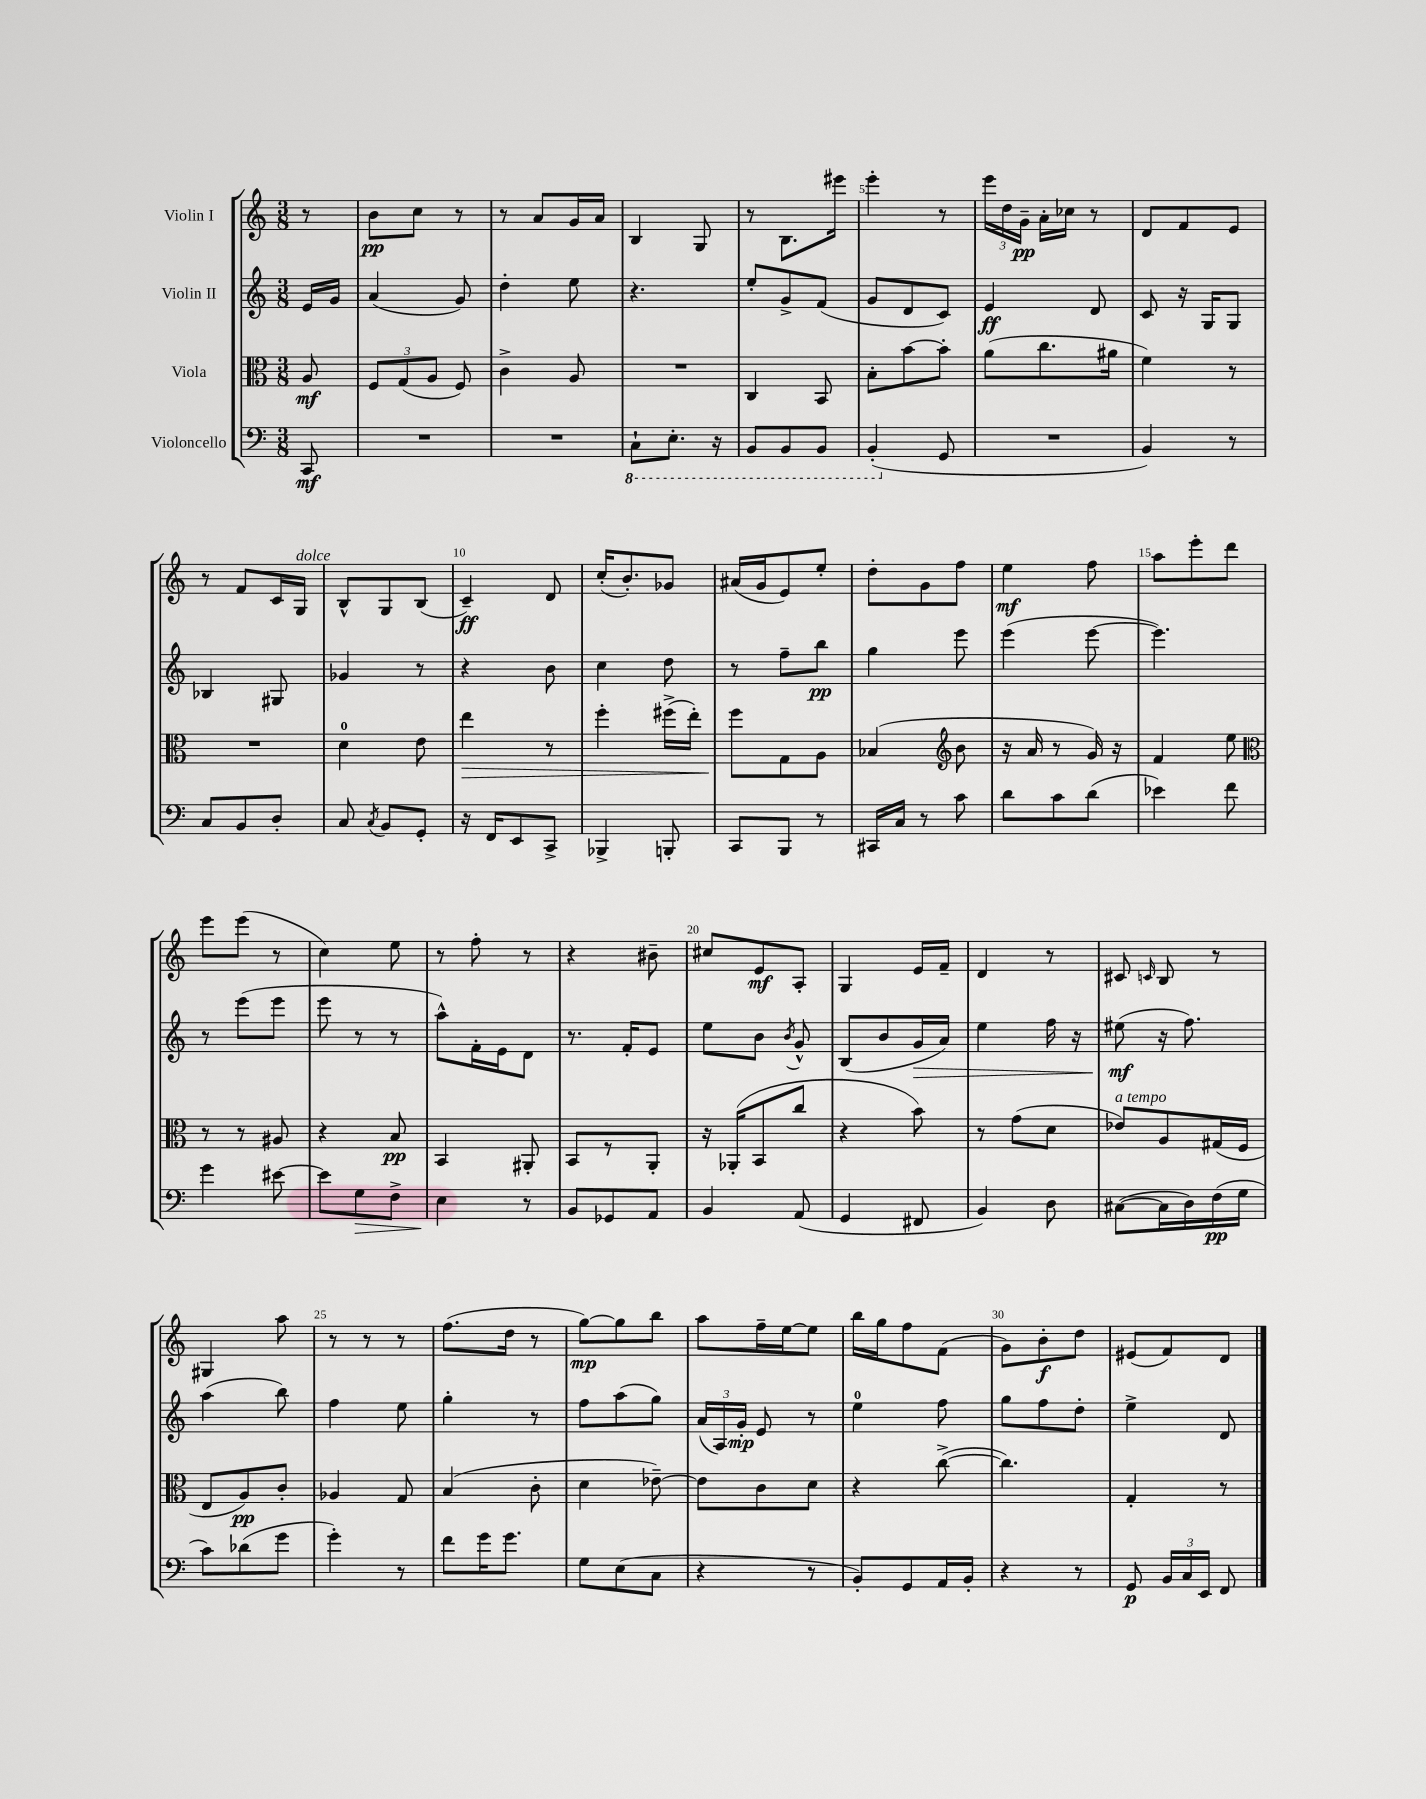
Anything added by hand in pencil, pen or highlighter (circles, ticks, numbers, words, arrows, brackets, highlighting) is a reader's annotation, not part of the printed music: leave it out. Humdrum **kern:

**kern	**dynam	**kern	**dynam	**kern	**dynam	**kern	**dynam
*part4	*part4	*part3	*part3	*part2	*part2	*part1	*part1
*staff4	*staff4	*staff3	*staff3	*staff2	*staff2	*staff1	*staff1
*I"Violoncello	*	*I"Viola	*	*I"Violin II	*	*I"Violin I	*
*clefF4	*	*clefC3	*	*clefG2	*	*clefG2	*
*k[]	*	*k[]	*	*k[]	*	*k[]	*
*M3/8	*	*M3/8	*	*M3/8	*	*M3/8	*
=	=	=	=	=	=	=	=
8CC/	mf	8A/	mf	16e/LL	.	8r	.
.	.	.	.	16g/JJ	.	.	.
=1	=1	=1	=1	=1	=1	=1	=1
4.r	.	12F/L	.	(4a/	.	8b\L	pp
.	.	(12G/	.	.	.	.	.
.	.	.	.	.	.	8cc\J	.
.	.	12A/J	.	.	.	.	.
.	.	8F/)	.	8g/)	.	8r	.
=2	=2	=2	=2	=2	=2	=2	=2
4.r	.	4c^\	.	4dd'\	.	8r	.
.	.	.	.	.	.	8a/L	.
.	.	8A/	.	8ee\	.	16g/L	.
.	.	.	.	.	.	16a/JJ	.
=3	=3	=3	=3	=3	=3	=3	=3
*8ba	*	*	*	*	*	*	*
8CC`\L	.	4.r	.	4.r	.	4B/	.
8.EE'\J	.	.	.	.	.	.	.
.	.	.	.	.	.	8G/	.
16r	.	.	.	.	.	.	.
=4	=4	=4	=4	=4	=4	=4	=4
8BBB/L	.	4C/	.	8ee'/L	.	8r	.
8BBB/	.	.	.	8g^/	.	8.B\L	.
8BBB/J	.	8BB/	.	(8f/J	.	.	.
.	.	.	.	.	.	16eee#X\Jk	.
=5	=5	=5	=5	=5	=5	=5	=5
(4BBB'/	.	8B'\L	.	8g/L	.	4eee'\	.
.	.	[8b\	.	8d/	.	.	.
*X8ba	*	*	*	*	*	*	*
8GG/	.	8b'\J]	.	8c/J)	.	8r	.
=6	=6	=6	=6	=6	=6	=6	=6
4.r	.	(8a\L	.	4e/	ff	24eee\LL	.
.	.	.	.	.	.	24dd\	.
.	.	.	.	.	.	24g~\JJ	pp
.	.	8.cc\	.	.	.	16a'\LL	.
.	.	.	.	.	.	16cc-X\JJ	.
.	.	.	.	8d/	.	8r	.
.	.	16a#X\Jk	.	.	.	.	.
=7	=7	=7	=7	=7	=7	=7	=7
4BB/)	.	4f\)	.	8c/	.	8d/L	.
.	.	.	.	16r	.	8f/	.
.	.	.	.	16G/KL	.	.	.
8r	.	8r	.	8G/J	.	8e/J	.
!!LO:LB:g=z
=8	=8	=8	=8	=8	=8	=8	=8
8C/L	.	4.r	.	4B-X/	.	8r	.
8BB/	.	.	.	.	.	8f/L	.
8D'/J	.	.	.	8G#X/	.	16c/L	.
!	!	!	!	!	!	!LO:TX:a:i:t=dolce	!
.	.	.	.	.	.	16G/JJ	.
=9	=9	=9	=9	=9	=9	=9	=9
8C/	.	4d\	.	4g-X/	.	8B^^/L	.
8qC/	.	.	.	.	.	.	.
8BB/L	.	.	.	.	.	8G/	.
8GG'/J	.	8e\	.	8r	.	(8B/J	.
=10	=10	=10	=10	=10	=10	=10	=10
!	!	!	!LO:HP:b	!	!	!	!
16r	.	4ee\	>	4r	.	4c~/)	ff
16FF/KL	.	.	.	.	.	.	.
8EE/	.	.	.	.	.	.	.
8CC^/J	.	8r	.	8b\	.	8d/	.
=11	=11	=11	=11	=11	=11	=11	=11
4BBB-X^/	.	4ff'\	.	4cc\	.	(16cc'/KL	.
.	.	.	.	.	.	8.b'/)	.
8BBBn'/	.	(16ff#X^\LL	.	8dd\	.	8g-X/J	.
.	.	16ee'\JJ)	.	.	.	.	.
=12	=12	=12	=12	=12	=12	=12	=12
8CC/L	.	8ff\L	.	8r	.	(16a#X/LL	.
.	.	.	.	.	.	16g/J	.
8BBB/J	.	8G\	]	8ff~\L	.	8e/)	.
8r	.	8A\J	.	8bb\J	pp	8ee'/J	.
=13	=13	=13	=13	=13	=13	=13	=13
16CC#X/LL	.	(4B-X/	.	4gg\	.	8dd'\L	.
16C/JJ	.	.	.	.	.	.	.
8r	.	.	.	.	.	8g\	.
*	*	*clefG2	*	*	*	*	*
8c\	.	8b\	.	8eee\	.	8ff\J	.
=14	=14	=14	=14	=14	=14	=14	=14
8d\L	.	16r	.	(4eee\	.	4ee\	mf
.	.	16a/	.	.	.	.	.
8c\	.	8r	.	.	.	.	.
(8d\J	.	16g/)	.	[8eee\	.	8ff\	.
.	.	16r	.	.	.	.	.
=15	=15	=15	=15	=15	=15	=15	=15
4e-X\)	.	4f/	.	4.eee\])	.	8aa\L	.
.	.	.	.	.	.	8eee'\	.
8f\	.	8ee\	.	.	.	8ddd\J	.
!!LO:LB:g=z
=16	=16	=16	=16	=16	=16	=16	=16
*	*	*clefC3	*	*	*	*	*
4g\	.	8r	.	8r	.	8eee\L	.
.	.	8r	.	(8eee\L	.	(8eee\J	.
[8e#X\	.	8A#X/	.	8eee\J	.	8r	.
=17	=17	=17	=17	=17	=17	=17	=17
8e#\L]	.	4r	.	8eee\	.	4cc\)	.
!	!LO:HP:b	!	!	!	!	!	!
8G\	>	.	.	8r	.	.	.
8F^\J	.	8B/	pp	8r	.	8ee\	.
=18	=18	=18	=18	=18	=18	=18	=18
4E\	.	4BB/	.	8aa^^\L)	.	8r	.
.	.	.	.	16f'\L	.	8ff'\	.
.	.	.	.	16e\J	.	.	.
8r	]	8AA#X'/	.	8d\J	.	8r	.
=19	=19	=19	=19	=19	=19	=19	=19
8BB/L	.	8BB/L	.	8.r	.	4r	.
8GG-X/	.	8r	.	.	.	.	.
.	.	.	.	16f'/KL	.	.	.
8AA/J	.	8AA'/J	.	8e/J	.	8b#X~\	.
=20	=20	=20	=20	=20	=20	=20	=20
4BB/	.	16r	.	8ee\L	.	8cc#X/L	.
.	.	(16AA-X'/KL	.	.	.	.	.
.	.	8BB/	.	8b\J	.	8e/	mf
.	.	.	.	8qb/	.	.	.
(8AA/	.	8cc/J	.	8g^^/	.	8A'/J	.
=21	=21	=21	=21	=21	=21	=21	=21
4GG/	.	4r	.	(8B/L	.	4G/	.
.	.	.	.	8b/	.	.	.
!	!	!	!	!	!LO:HP:b	!	!
8FF#X/	.	8b\)	.	16g/L	>	16e/LL	.
.	.	.	.	16a/JJ)	.	16f~/JJ	.
=22	=22	=22	=22	=22	=22	=22	=22
4BB/)	.	8r	.	4ee\	.	4d/	.
.	.	(8g\L	.	.	.	.	.
8D\	.	8d\J	.	16ff\	.	8r	.
.	.	.	.	16r	.	.	.
=23	=23	=23	=23	=23	=23	=23	=23
!	!	!LO:TX:a:i:t=a tempo	!	!	!	!	!
([8C#X\L	.	8e-X/L)	.	(8ee#X\	mf	8c#X/	.
.	.	.	.	.	.	16qqcn/	.
16C#\L]	.	8A/	.	16r	]	8B/	.
16D\)	.	.	.	8.ff\)	.	.	.
(16F\	pp	(16G#X/L	.	.	.	8r	.
16G\JJ	.	16F/JJ	.	.	.	.	.
!!LO:LB:g=z
=24	=24	=24	=24	=24	=24	=24	=24
8c\L)	.	8E/L	.	(4aa\	.	4G#X/	.
(8d-X\	.	8A/)	pp	.	.	.	.
8g\J	.	8c'/J	.	8bb\)	.	8aa\	.
=25	=25	=25	=25	=25	=25	=25	=25
4g'\)	.	4A-X/	.	4ff\	.	8r	.
.	.	.	.	.	.	8r	.
8r	.	8G/	.	8ee\	.	8r	.
=26	=26	=26	=26	=26	=26	=26	=26
8f\L	.	(4B/	.	4gg'\	.	(8.ff\L	.
16g\K	.	.	.	.	.	.	.
8.g\J	.	.	.	.	.	16dd\Jk	.
.	.	8c'\	.	8r	.	8r	.
=27	=27	=27	=27	=27	=27	=27	=27
8G\L	.	4d\	.	8ff\L	.	[8gg\L)	mp
(8E\	.	.	.	(8aa\	.	8gg\]	.
8C\J	.	[8e-X~\)	.	8gg\J)	.	8bb\J	.
=28	=28	=28	=28	=28	=28	=28	=28
4r	.	8e-\L]	.	(24a/LL	.	8aa\L	.
.	.	.	.	24A/)	.	.	.
.	.	.	.	24g'/JJ	mp	.	.
.	.	8c\	.	8e/	.	16ff~\L	.
.	.	.	.	.	.	[16ee\J	.
8r	.	8d\J	.	8r	.	8ee\J]	.
=29	=29	=29	=29	=29	=29	=29	=29
8BB'/L)	.	4r	.	4ee\	.	16bb\LL	.
.	.	.	.	.	.	16gg\J	.
8GG/	.	.	.	.	.	8ff\	.
16AA/L	.	([8cc^\	.	8ff\	.	(8f\J	.
16BB'/JJ	.	.	.	.	.	.	.
=30	=30	=30	=30	=30	=30	=30	=30
4r	.	4.cc\])	.	8gg\L	.	8g\L)	.
.	.	.	.	8ff\	.	8b'\	f
8r	.	.	.	8dd'\J	.	8dd\J	.
=31	=31	=31	=31	=31	=31	=31	=31
8GG/	p	4G'/	.	4ee^\	.	(8e#X/L	.
24BB/LL	.	.	.	.	.	8f/)	.
24C/	.	.	.	.	.	.	.
24EE/JJ	.	.	.	.	.	.	.
8FF/	.	8r	.	8d/	.	8d/J	.
==	==	==	==	==	==	==	==
*-	*-	*-	*-	*-	*-	*-	*-
